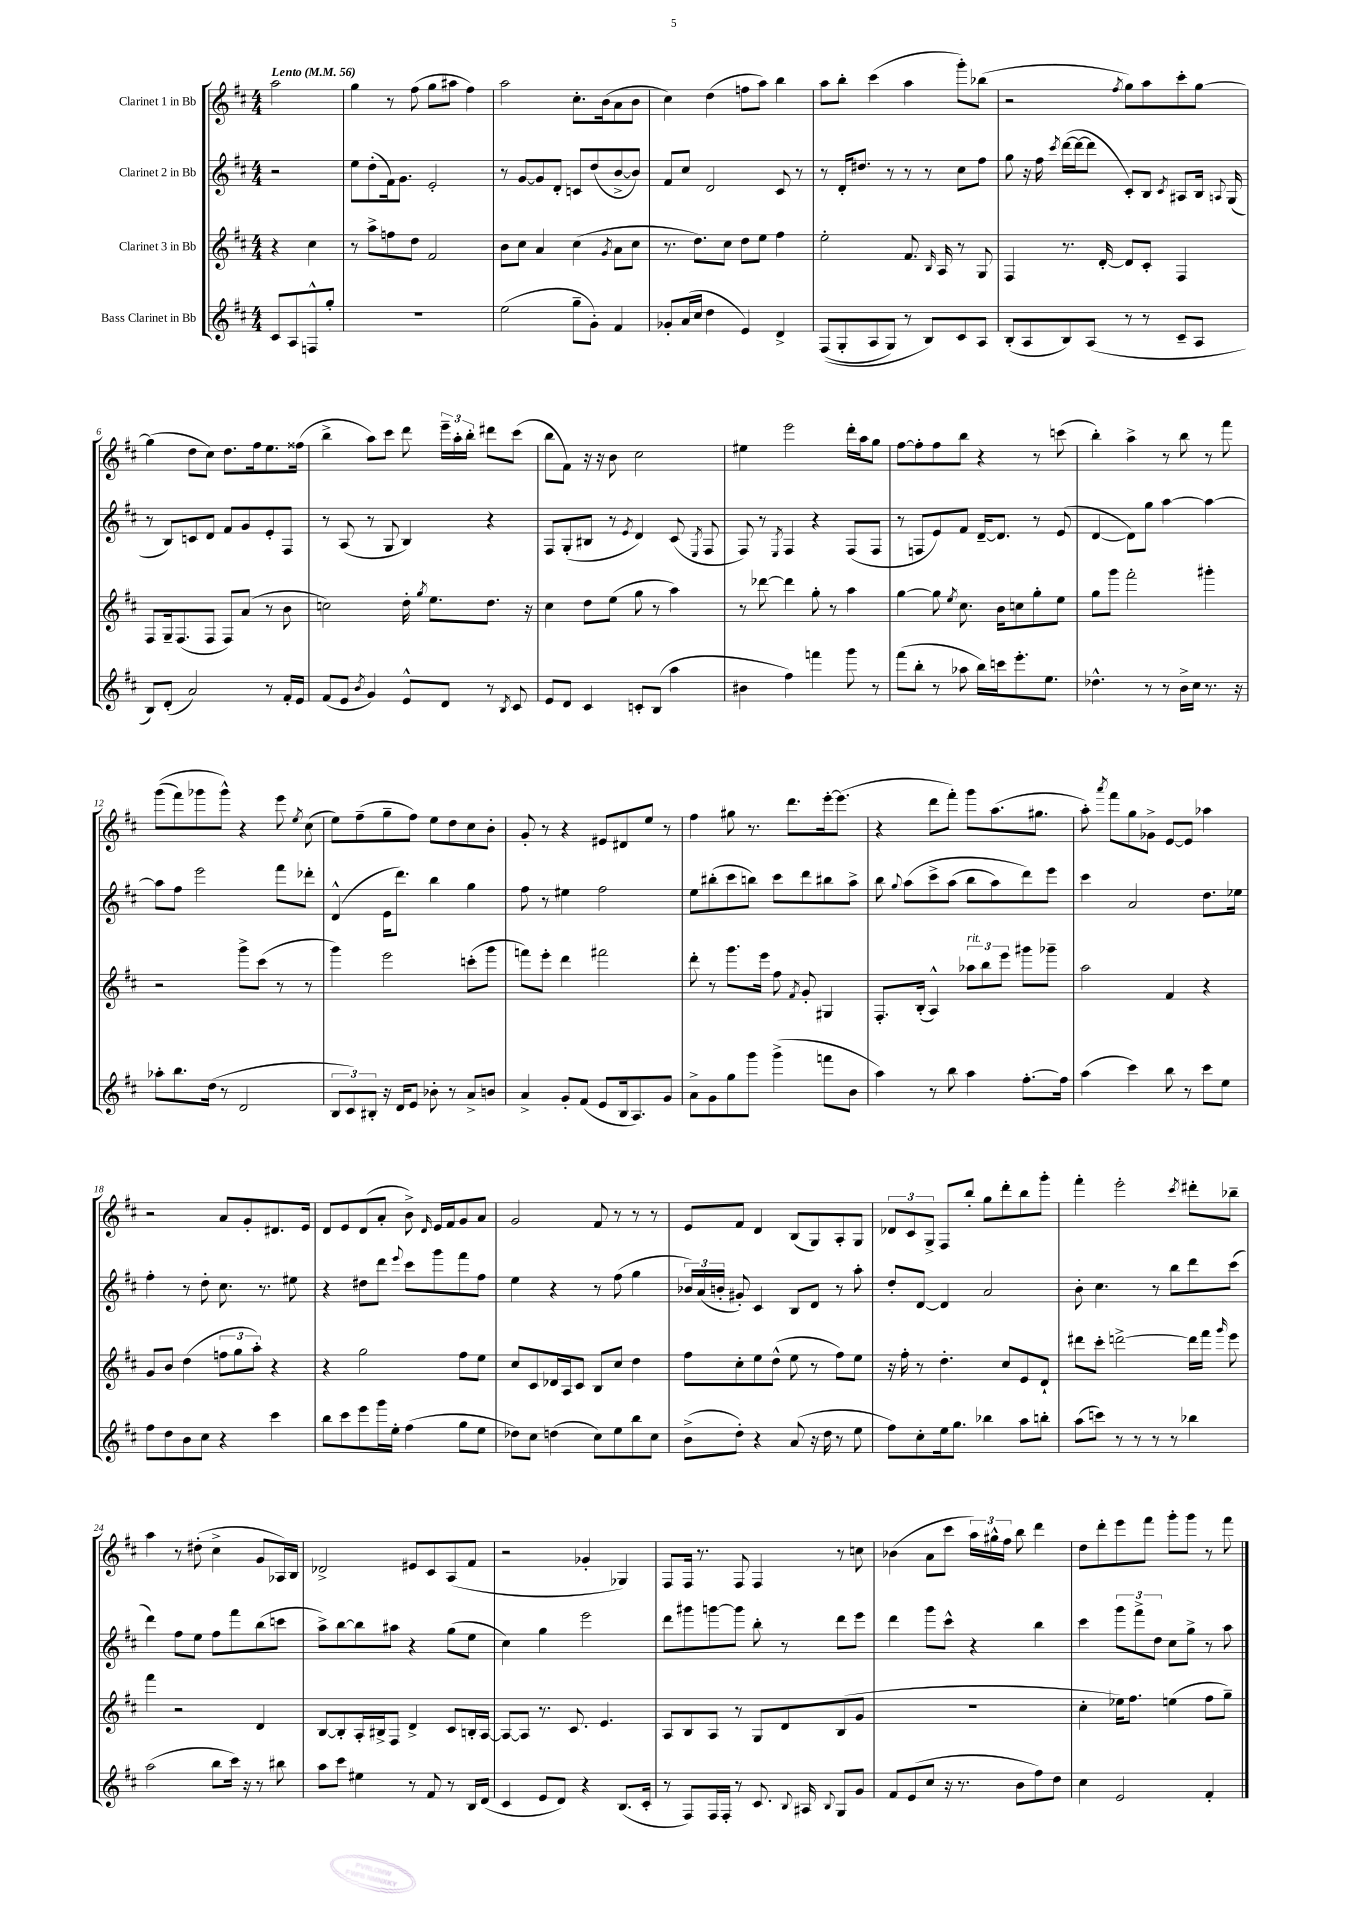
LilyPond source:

<<
\new StaffGroup <<
\new Staff = "s0" \with { instrumentName = "Clarinet 1 in Bb" } {
    \clef treble \key d \major \numericTimeSignature \time 4/4 \partial 2 \tempo "Lento" 4 = 56
    \autoBeamOff a''2 |
    g''4 r8 fis''8( g''8[ ais''8] fis''4) |
    a''2 cis''8.[-. b'16( a'8 b'8] |
    cis''4) d''4( f''8[ a''8]) b''4 |
    a''8[ b''8]-. cis'''4( a''4 g'''8[-.) bes''8]( |
    r2 \acciaccatura { fis''8 } g''8[) a''8 cis'''8-. g''8]~ |
    g''4( d''8[ cis''8]) d''8.[ fis''16 e''8. fisis''16]( |
    b''4-> a''8[) cis'''8] d'''8 \tuplet 3/2 { e'''16[-- a''16-. b''16]-. } dis'''8[ cis'''8]( |
    b''8[ fis'8]) r16 r16 b'8 cis''2 |
    eis''4 e'''2 d'''16[-. a''16 g''8] |
    fis''8[~ fis''8-. fis''8 b''8] r4 r8 c'''8( |
    b''4-.) a''4-> r8 b''8 r8 fis'''8 |
    g'''8[(\( fis'''8) ges'''8 ges'''8]-^\) r4 e'''8 \acciaccatura { e''8 } cis''8( |
    e''8[) fis''8--( g''8-- fis''8]) e''8[ d''8 cis''8 b'8]-. |
    g'8-. r8 r4 eis'8[ dis'8 e''8] r8 |
    fis''4 gis''8 r8. d'''8.[ e'''16~-. e'''8.]( |
    r4 d'''8[ fis'''8]-.) g'''8[ a''8.( gis''8.] |
    a''8-.) \acciaccatura { a'''8 } fis'''8[ g''8 ges'8]-> e'8[~ e'8] aes''4 |
    r2 a'8[ g'8-. dis'8. e'16] |
    d'8[ e'8 d'8( a'8]-. b'8->) \grace { d'16 } e'16[ fis'16 g'8 a'8] |
    g'2 fis'8 r8 r8 r8 |
    e'8[ fis'8] d'4 b8[( g8) a8-. g8] |
    \tuplet 3/2 { des'8[ cis'8 g8]-> } fis8[ b''8]-. g''8[ d'''8-. b''8 g'''8]-. |
    fis'''4-. e'''2-. \acciaccatura { cis'''8 } dis'''8[-. bes''8]-- |
    a''4 r8 dis''8-.( cis''4-> g'8[ aes16) b16] |
    des'2-> eis'8[ cis'8 a8( fis'8] |
    r2 ges'4-. ges4) |
    fis8[ fis16] r8. fis8 fis4 r8 c''8 |
    bes'4( a'8[ cis'''8] \tuplet 3/2 { a''16[) gis''16-^ fis''16] } b''8 d'''4 |
    d''8[ d'''8-. e'''8 fis'''8] g'''8[-. g'''8] r8 fis'''8 \bar "|." |
}
\new Staff = "s1" \with { instrumentName = "Clarinet 2 in Bb" } {
    \clef treble \key d \major \numericTimeSignature \time 4/4 \partial 2
    \autoBeamOff r2 |
    e''8[ d''8-.( fis'16) g'8.] e'2-. |
    r8 g'8[~ g'8 d'8]-. c'8[ d''8( b'8~-> b'8]) |
    fis'8[ cis''8] d'2 cis'8 r8 |
    r8 d'16[-. dis''8.] r8 r8 r8 cis''8[ fis''8] |
    g''8 r16 fis''16 \acciaccatura { cis'''8 } d'''16[~( d'''16~ d'''8] cis'8[-.) b8] \acciaccatura { cis'8 } ais8[ b16] \appoggiatura { a8 } g16( |
    r8 b8[) c'8 d'8] fis'8[ g'8 e'8-. fis8] |
    r8 a8( r8 g8 b4) r4 |
    fis8[ g8-.( bis8] r8 \acciaccatura { e'8 } d'4) cis'8( \acciaccatura { e8 } fis8 |
    fis8) r8 \acciaccatura { e8 } fis4 r4 fis8[( fis8] |
    r8 f8[ e'8) fis'8] d'16[~-- d'8.] r8 e'8( |
    d'4~ d'8[) g''8] a''4~ a''4~ |
    a''8[ fis''8] e'''2 fis'''8[ des'''8]-. |
    d'4-^( e'16[ d'''8.]) b''4 g''4 |
    fis''8 r8 eis''4 fis''2 |
    e''8[ bis''8-.( cis'''8 b''8]) cis'''8[ d'''8 bis''8 a''8]-> |
    b''8 \appoggiatura { g''8 } a''8[\( cis'''8-> a''8]( b''8[ a''8) d'''8\) e'''8] |
    cis'''4 a'2 d''8.[ ees''16] |
    fis''4-. r8 d''8-. cis''8. r8. eis''8 |
    r4 dis''8[ d'''8] \appoggiatura { e'''8 } cis'''8[ g'''8 fis'''8 fis''8] |
    e''4 r4 r8 fis''8( g''4 |
    \tuplet 3/2 { bes'16[) a'16( b'16]-. } gis'8-.) cis'4 b8[ d'8] r8 a''8-. |
    d''8[-. d'8]~ d'4 a'2 |
    b'8-. cis''4. r8 b''8[ d'''8 cis'''8]( |
    d'''4) fis''8[ e''8] fis''8[ fis'''8 b''8( c'''8] |
    a''8[->) b''8~ b''8 ais''8] r4 g''8[( e''8] |
    cis''4) g''4 e'''2 |
    d'''8[ gis'''8 g'''8~ g'''8] b''8-. r8 d'''8[ e'''8] |
    d'''4 g'''8[ cis'''8]-^ r4 b''4 |
    cis'''4 \tuplet 3/2 { g'''8[ fis'''8-> d''8] } cis''8[ g''8]-> r8 a''8 \bar "|." |
}
\new Staff = "s2" \with { instrumentName = "Clarinet 3 in Bb" } {
    \clef treble \key d \major \numericTimeSignature \time 4/4 \partial 2
    \autoBeamOff r4 cis''4 |
    r8 a''8[-> f''8 d''8] fis'2 |
    b'8[ cis''8] a'4 cis''4( \acciaccatura { g'8 } a'8[ cis''8] |
    r8. d''8.[) cis''8] d''8[ e''8] fis''4 |
    e''2-. fis'8. \grace { b16 } a16 r8 g8 |
    fis4 r8. d'16~-. d'8[ cis'8]-. fis4 |
    fis8[ g16-- fis8.( fis8] fis8[) a'8]( r8 b'8 |
    c''2) d''16-. \acciaccatura { g''8 } e''8.[ d''8.] r16 |
    cis''4 d''8[ e''8]( g''8 r8 a''4) |
    r8 des'''8~ des'''4 g''8-. r8 a''4 |
    g''4~ g''8 \acciaccatura { e''8 } cis''8. b'16[ c''8 g''8-. e''8] |
    g''8[ g'''8] fis'''2-. gis'''4-. |
    r2 g'''8[-> cis'''8]( r8 r8 |
    g'''4) e'''2 c'''8[-.( g'''8] |
    f'''8[) e'''8]-. d'''4 fis'''2 |
    d'''8-. r8 g'''8.[ e'''16] fis''8 \acciaccatura { fis'8 } g'8-. gis4 |
    fis8.[-. b16]-.( a4-^) \tuplet 3/2 { aes''8[^\markup { \italic "rit." } b''8 e'''8] } gis'''8[ ges'''8]-- |
    a''2 fis'4 r4 |
    g'8[ b'8] d''4( \tuplet 3/2 { f''8[ g''8 a''8]-.) } r4 |
    r4 g''2 fis''8[ e''8] |
    cis''8[ cis'8 des'16 a16 cis'8] b8[ cis''8] d''4 |
    fis''8[ cis''8-. e''8 d''8]-^( e''8 r8 fis''8[) e''8] |
    r16 fis''16-. r8 d''4.-. cis''8[ e'8 d'8]-! |
    dis'''8[ cis'''8]-. d'''2~-> d'''16[ fis'''16] \grace { g'''16 } e'''8 |
    fis'''4 r2 d'4 |
    b8[~ b8-. a16-. bis16-> fis8] d'4-> cis'8[ b16-. a16]~ |
    a8[~ a8] r8. cis'8. e'4. |
    a8[ b8 a8] r8 g8[ d'8 b8( g'8] |
    R1 |
    cis''4-. ees''16[) fis''8.] e''4( fis''8[ g''8]--) \bar "|." |
}
\new Staff = "s3" \with { instrumentName = "Bass Clarinet in Bb" } {
    \clef treble \key d \major \numericTimeSignature \time 4/4 \partial 2
    \autoBeamOff cis'8[ a8 f8-^ g''8]-. |
    R1 |
    e''2( g''8[-- g'8]-.) fis'4 |
    ges'8[-. a'16( cis''16] d''4 e'4) d'4-> |
    fis8[(\( g8-. a8 g8]) r8 b8[\) cis'8 a8] |
    b8[-.( a8 b8) a8]( r8 r8 cis'8[-- a8] |
    b8[) d'8]-.( a'2) r8 fis'16[-. e'16] |
    fis'8[( e'8] \acciaccatura { b'8 } g'4) e'8[-^ d'8] r8 \acciaccatura { b8 } cis'8 |
    e'8[ d'8] cis'4 c'8[-. b8]( a''4 |
    bis'4 fis''4) f'''4 g'''8 r8 |
    fis'''8[( b''8]-. r8 aes''8 b''16[) c'''16 e'''8.-. e''8.] |
    des''4.-^ r8 r8 b'16[-> cis''16] r8. r16 |
    aes''8[-. b''8. d''16]( r8 d'2 |
    \tuplet 3/2 { b8[ cis'8) bis8]-. } r16 d'16[ e'8] bes'8-. r8 a'8[-> b'8] |
    a'4-> g'8[-. fis'8]( e'8[ b16 a8.) g'8] |
    a'8[-> g'8 g''8 g'''8] g'''4->( f'''8[ b'8] |
    a''4) r8 b''8 a''4 fis''8.[~-. fis''16] |
    a''4( cis'''4) b''8 r8 cis'''8[ e''8] |
    fis''8[ d''8 b'8 cis''8] r4 cis'''4 |
    b''8[ cis'''8 e'''8 g'''16 e''16]-. fis''4( g''8[ e''8] |
    des''8[) cis''8] d''4( cis''8[) e''8 b''8 cis''8] |
    b'8[->( d''8]-.) r4 a'8( r16 d''16 r8 e''8 |
    fis''8[) cis''8-. e''16 g''8.] bes''4 a''8[ b''8]-. |
    a''8[( c'''8]) r8 r8 r8 r8 bes''4 |
    a''2( b''8[ cis'''16]) r16 r8 bis''8 |
    a''8[ cis'''8] eis''4 r8 fis'8 r8 b16[ d'16]( |
    cis'4 e'8[ d'8]) r4 b8.[( cis'16]-. |
    r8 fis8[) fis16 fis16]-. r8 cis'8. \appoggiatura { b8 } ais16 \appoggiatura { b8 } g8[ g'8] |
    fis'8[ e'8( cis''8] r16 r8. b'8[ fis''8) d''8] |
    cis''4 e'2 fis'4-. \bar "|." |
}
>>
>>
